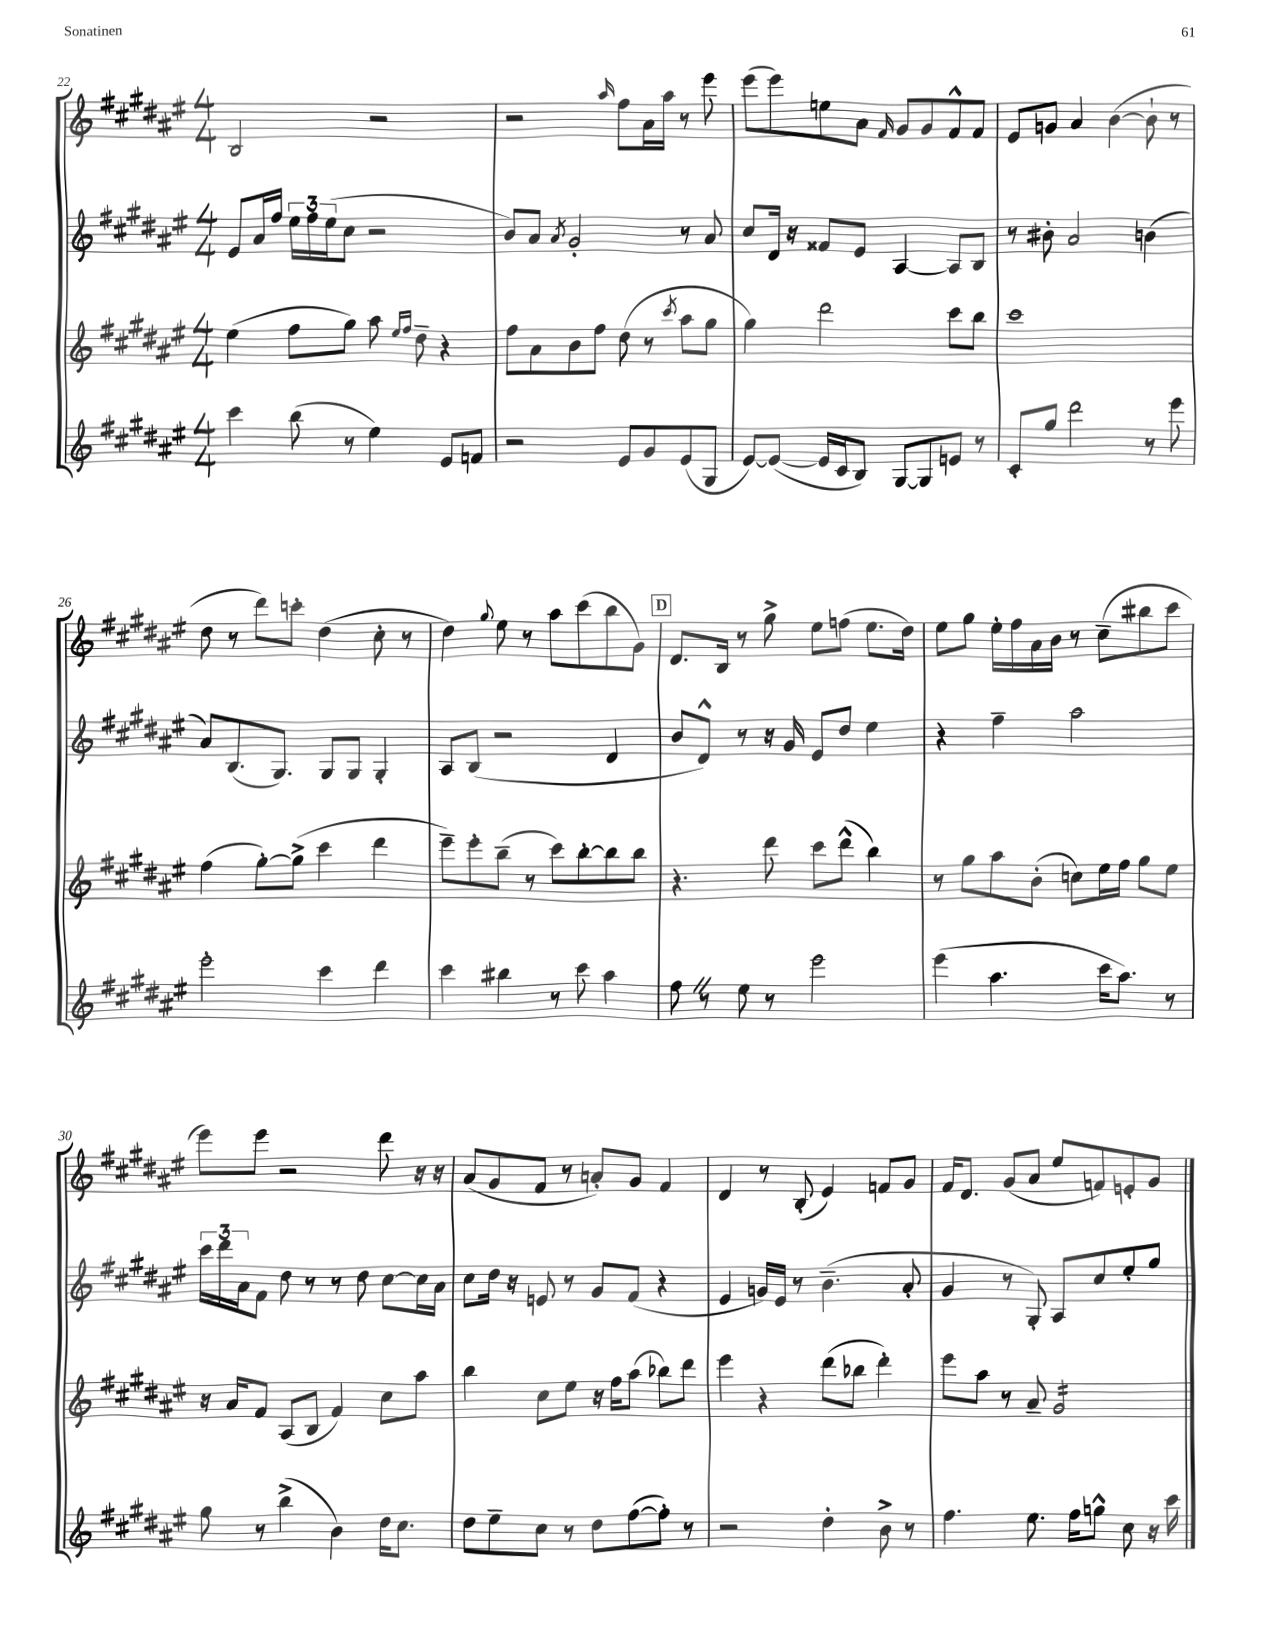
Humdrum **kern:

**kern	**kern	**kern	**kern
*part4	*part3	*part2	*part1
*staff4	*staff3	*staff2	*staff1
*clefG2	*clefG2	*clefG2	*clefG2
*k[f#c#g#d#a#e#]	*k[f#c#g#d#a#e#]	*k[f#c#g#d#a#e#]	*k[f#c#g#d#a#e#]
*M4/4	*M4/4	*M4/4	*M4/4
=22	=22	=22	=22
4ccc#\	(4ee#\	8e#/L	2B/
.	.	16a#/L	.
.	.	16ff#/JJ	.
(8bb\	8ff#\L	24ee#\LL	.
.	.	24ff#\	.
.	.	(24ee#\J	.
8r	8gg#\J)	8cc#\J	.
4ee#\)	8aa#\	2r	2r
.	16qqee#/LL	.	.
.	16qqff#/JJ	.	.
.	8dd#~\	.	.
8e#/L	4r	.	.
8fn/J	.	.	.
=23	=23	=23	=23
2r	8ff#\L	8b/L)	2r
.	8a#\	8a#/J	.
.	.	8qa#/	.
.	8b\	2g#'/	.
.	8ff#\J	.	.
.	.	.	16qqaa#/
8e#/L	(8dd#\	.	8ff#\L
8g#/	8r	.	16a#\L
.	.	.	16aa#\JJ
.	8qccc#/	.	.
(8e#/	8aa#\L	8r	8r
8G#/J	8gg#\J	8a#/	8eee#\
=24	=24	=24	=24
[8e#/L)	4gg#\)	8cc#/L	(8eee#\L
(8e#/J_	.	16d#/Jk	8eee#\)
.	.	16r	.
16e#/LL]	2ddd#\	8f##X/L	8een\
16c#/J	.	.	.
8B/J)	.	8e#/J	8a#\J
.	.	.	16qqf#/
[8G#/L	.	[4A#/	8g#/L
8G#/]	.	.	8g#/
8en/J	8ccc#\L	8A#/L]	8f#^^/
8r	8bb\J	8B/J	8f#/J
=25	=25	=25	=25
8c#'/L	1ccc#	8r	8e#/L
8gg#/J	.	8b#X'\	8gn/J
2ddd#\	.	2a#/	4a#/
.	.	.	([4b\
8r	.	(4bn\	8b`\]
8eee#\	.	.	8r
!!LO:LB:g=z
=26	=26	=26	=26
2eee#'\	(4ff#\	8a#/L)	8dd#\
.	.	(8.B/	8r
.	[8gg#'\L)	.	8ddd#\L)
.	.	8.G#/J)	.
.	(8gg#^\J]	.	8cccn'\J
4ccc#\	4ccc#\	8G#/L	(4dd#\
.	.	8G#/J	.
4ddd#\	4ddd#\	4G#'/	8cc#'\
.	.	.	8r
=27	=27	=27	=27
4ccc#\	8eee#~\L)	8A#/L	4dd#\)
.	8eee#'\	(8B/J	.
.	.	.	8qqgg#/
4bb#X\	(8bb~\J	2r	8ee#\
.	8r	.	8r
8r	8ccc#\L)	.	8aa#\L
8ccc#\	[8bb'\	.	(8ccc#\
4aa#\	8bb\]	4d#/	8bb\
.	8bb\J	.	8g#\J)
!!LO:REH:place=s1:t=D
=28	=28	=28	=28
8ff#Z\	4.r	8b/L	8.d#/L
8r	.	8d#^^/J)	.
.	.	.	16B/Jk
8ee#\	.	8r	8r
8r	8ddd#\	16r	8gg#^\
.	.	16g#/	.
2eee#\	8ccc#\L	8e#/L	8ee#\L
.	(8ddd#^^\J	8dd#/J	(8ffn\J
.	4bb\)	4ee#\	8.ee#\L
.	.	.	16dd#\Jk)
=29	=29	=29	=29
(4eee#\	8r	4r	8ee#\L
.	8gg#\L	.	8gg#\J
4.aa#\	8aa#\	4ff#~\	16ee#'\LL
.	.	.	16ff#\
.	(8b'\J	.	16a#\
.	.	.	16b\JJ
.	8ccn\L)	2aa#\	8r
16ccc#\KL	16ee#\L	.	(8cc#~\L
8.aa#\J)	16ff#\JJ	.	.
.	8gg#\L	.	8bb#X\
8r	8ee#\J	.	8ccc#\J
!!LO:LB:g=z
=30	=30	=30	=30
8gg#\	16r	24ccc#\LL	8eee#\L)
.	.	24ddd#\	.
.	16a#/KL	.	.
.	.	24a#\J	.
8r	8f#/J	8f#\J	8eee#\J
(4bb^\	(8A#/L	8dd#\	2r
.	8B/J	8r	.
4b\)	4f#/)	8r	.
.	.	8dd#\	.
16dd#\KL	8cc#\L	[8cc#\L	8ddd#\
8.cc#\J	.	.	.
.	8aa#\J	16cc#\L]	16r
.	.	16a#\JJ	16r
=31	=31	=31	=31
8dd#\L	4bb\	8cc#\L	(8a#/L
8ee#~\	.	16dd#\Jk	8g#/
.	.	16r	.
8cc#\J	8cc#\L	8en/	8f#/J
8r	8ee#\J	8r	8r
8dd#\L	16r	8g#/L	8an'/L)
.	16ff#\KL	.	.
([8ff#\	(8aa#\J	(8f#/J	8g#/J
8ff#'\J])	8bb-X\L)	4r	4f#/
8r	8ddd#\J	.	.
=32	=32	=32	=32
2r	4eee#\	4e#/	4d#/
.	4r	16gn/LL)	8r
.	.	16e#/JJ	.
.	.	8r	(8B'/
4dd#'\	(8ddd#\L	(4.b~\	4e#/)
.	8bb-X\J	.	.
8b^\	4ddd#'\)	.	8fn/L
8r	.	8a#'/	8g#/J
=33	=33	=33	=33
4.ff#\	8eee#\L	4g#/	16f#/KL
.	.	.	8.d#/J
.	8aa#\J	.	.
.	8r	8r	(8g#/L
8.ee#\	8a#~/	8G#'/)	8a#/J
*	*tremolo	*	*
.	16g#/LL	8A#/L	8ee#/L
16ff#\KL	16g#/	.	.
8ggn^^\J	16g#/	8cc#/	8fn/)
.	16g#/	.	.
8cc#\	16g#/	8ee#'/	8en'/
.	16g#/	.	.
16r	16g#/	8gg#/J	8g#/J
16ccc#\	16g#/JJ	.	.
*	*Xtremolo	*	*
==	==	==	==
*-	*-	*-	*-
